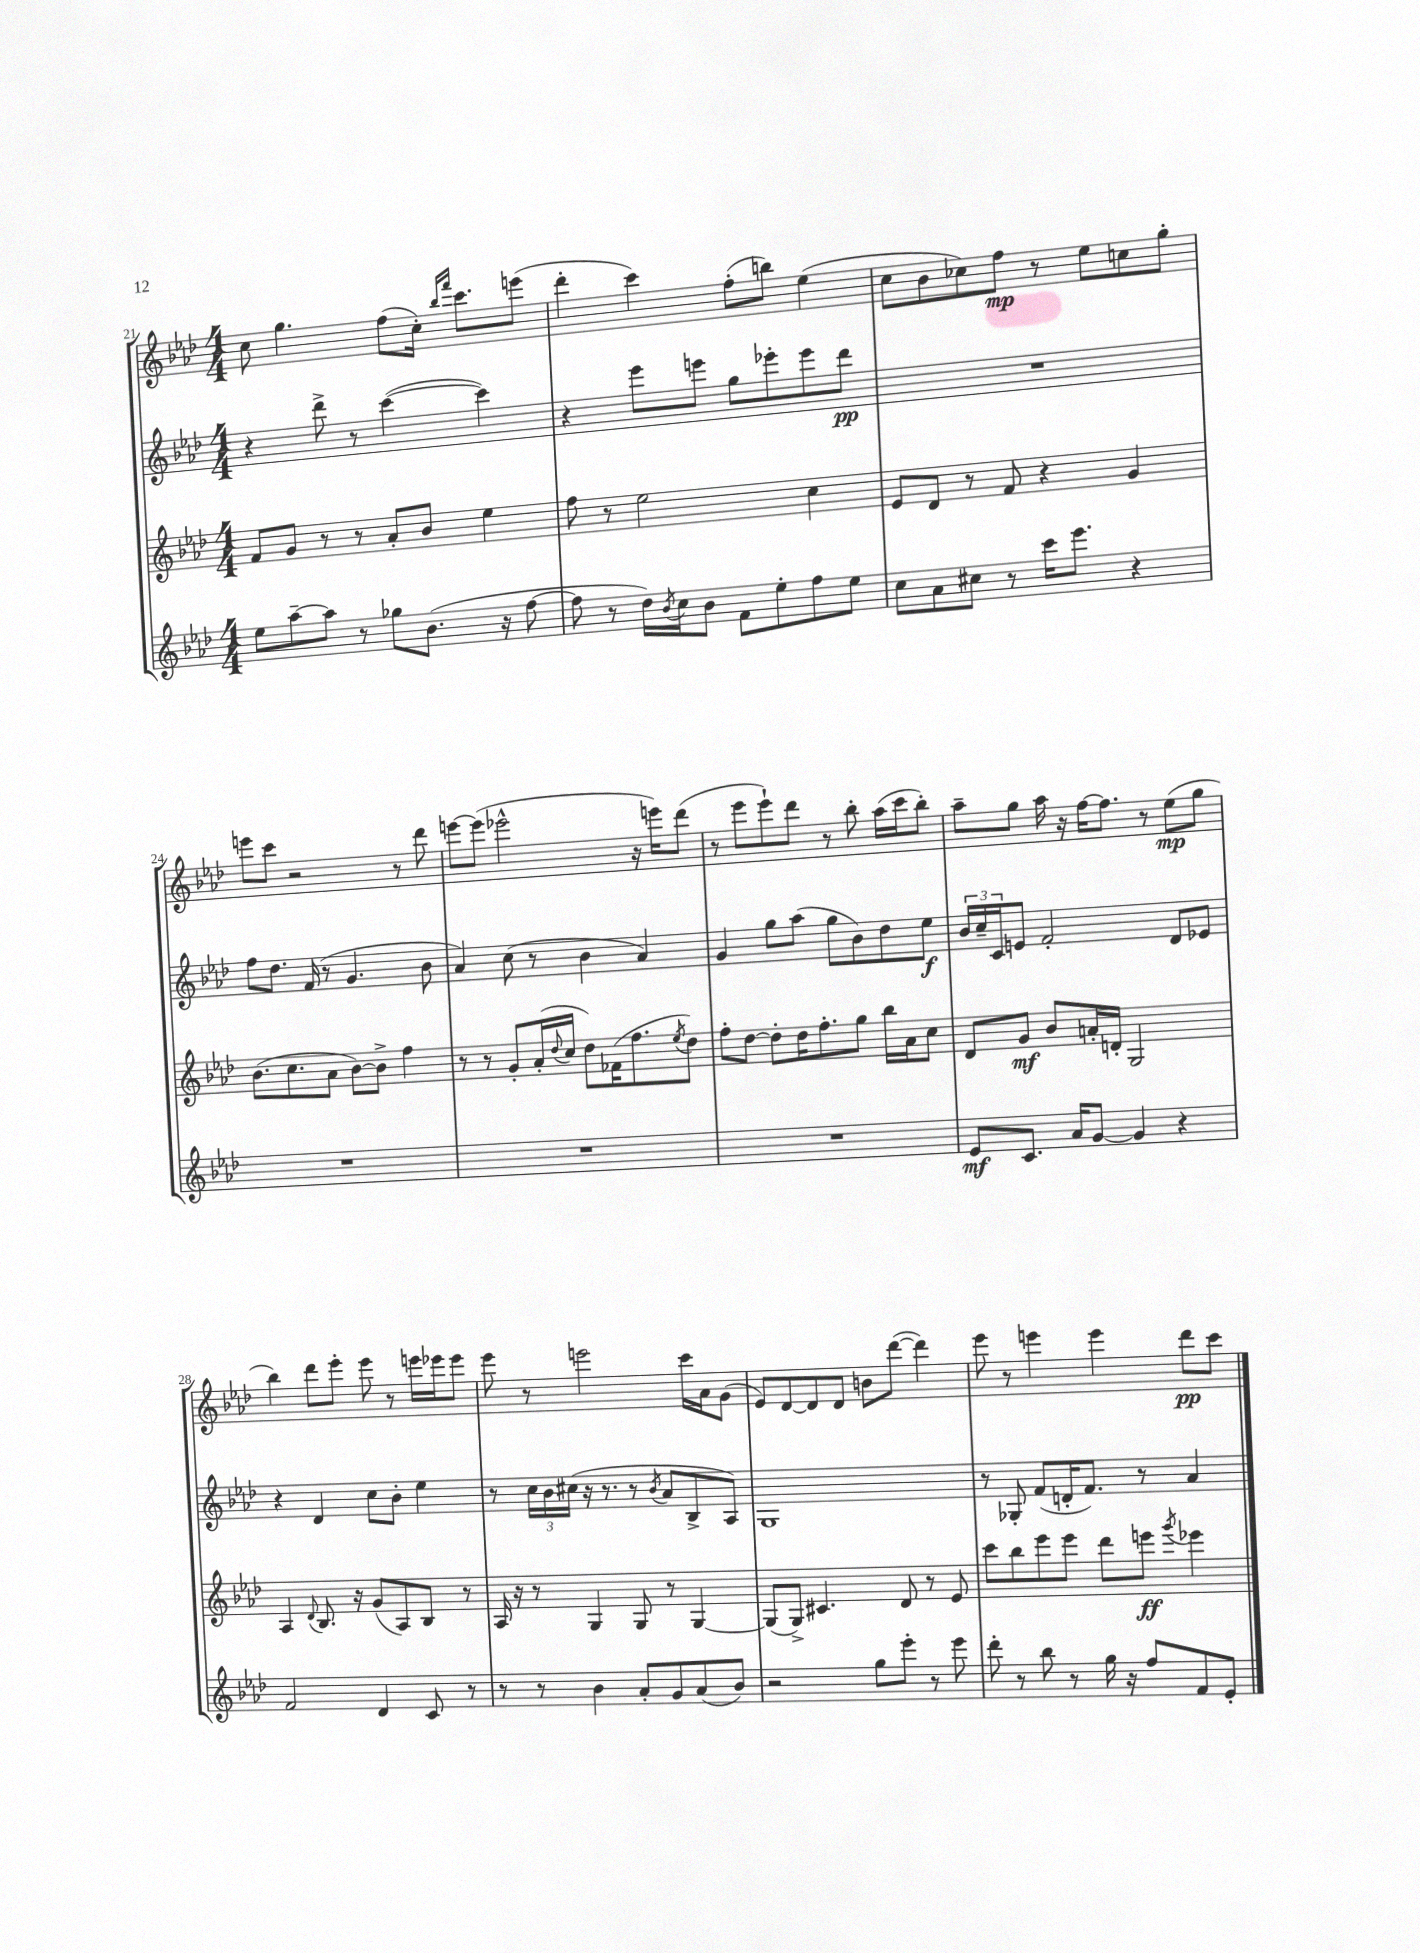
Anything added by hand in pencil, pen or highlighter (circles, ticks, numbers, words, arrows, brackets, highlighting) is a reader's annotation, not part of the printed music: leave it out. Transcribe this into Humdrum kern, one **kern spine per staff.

**kern	**dynam	**kern	**dynam	**kern	**dynam	**kern	**dynam
*part4	*part4	*part3	*part3	*part2	*part2	*part1	*part1
*staff4	*staff4	*staff3	*staff3	*staff2	*staff2	*staff1	*staff1
*clefG2	*	*clefG2	*	*clefG2	*	*clefG2	*
*k[b-e-a-d-]	*	*k[b-e-a-d-]	*	*k[b-e-a-d-]	*	*k[b-e-a-d-]	*
*M4/4	*	*M4/4	*	*M4/4	*	*M4/4	*
=21	=21	=21	=21	=21	=21	=21	=21
8ee-\L	.	8f/L	.	4r	.	8cc\	.
[8aa-~\	.	8g/J	.	.	.	4.gg\	.
8aa-\J]	.	8r	.	8ddd-^\	.	.	.
8r	.	8r	.	8r	.	.	.
8gg-X\L	.	8a-'/L	.	([4ccc\	.	(8ff\L	.
(8.b-\J	.	8b-/J	.	.	.	16cc'\Jk)	.
.	.	.	.	.	.	16qqbb-/LL	.
.	.	.	.	.	.	16qqfff/JJ	.
.	.	.	.	.	.	8.ccc\L	.
.	.	4ee-\	.	4ccc\])	.	.	.
16r	.	.	.	.	.	.	.
[8ff\	.	.	.	.	.	(8eeen\J	.
=22	=22	=22	=22	=22	=22	=22	=22
8ff\]	.	8ff\	.	4r	.	4ddd-'\	.
8r	.	8r	.	.	.	.	.
16dd-\LL)	.	2ee-\	.	8eee-\L	.	4ccc\)	.
8qb-/	.	.	.	.	.	.	.
16cc\J	.	.	.	.	.	.	.
8b-\J	.	.	.	8eeen\J	.	.	.
8f\L	.	.	.	8gg\L	.	(8ff'\L	.
8ee-'\	.	.	.	8eee-X'\	.	8bbn\J)	.
8ff\	.	4cc\	.	8eee-\	.	(4ee-\	.
8ee-\J	.	.	.	8ddd-\J	pp	.	.
=23	=23	=23	=23	=23	=23	=23	=23
8cc\L	.	8e-/L	.	1r	.	8cc\L	.
8a-\	.	8d-/J	.	.	.	8b-\	.
8cc#X\J	.	8r	.	.	.	8cc-X\)	.
8r	.	8f/	.	.	.	8ff\J	mp
16ccc\KL	.	4r	.	.	.	8r	.
8.eee-\J	.	.	.	.	.	.	.
.	.	.	.	.	.	8ee-\L	.
4r	.	4g/	.	.	.	8ccn\	.
.	.	.	.	.	.	8gg'\J	.
!!LO:LB:g=z
=24	=24	=24	=24	=24	=24	=24	=24
1r	.	(8.b-\L	.	8ff\L	.	8eeen\L	.
.	.	.	.	8.dd-\J	.	8ccc\J	.
.	.	8.cc\	.	.	.	.	.
.	.	.	.	.	.	2r	.
.	.	.	.	(16f/	.	.	.
.	.	8a-\J	.	8r	.	.	.
.	.	[8b-\L)	.	4.g/	.	.	.
.	.	8b-^\J]	.	.	.	.	.
.	.	4ff\	.	.	.	8r	.
.	.	.	.	8b-\	.	8ddd-\	.
=25	=25	=25	=25	=25	=25	=25	=25
1r	.	8r	.	4a-/)	.	[8eeen\L	.
.	.	8r	.	.	.	(8eee\J]	.
.	.	8g'/L	.	(8cc\	.	2eee-X^^\	.
.	.	(16a-'/L	.	8r	.	.	.
.	.	8qqdd-/	.	.	.	.	.
.	.	16cc/JJ	.	.	.	.	.
.	.	8dd-\L)	.	4b-\	.	.	.
.	.	(16f-X\K	.	.	.	.	.
.	.	8.ff\	.	.	.	.	.
.	.	.	.	4a-/)	.	16r	.
.	.	.	.	.	.	16eeen\KL)	.
.	.	8qee-/	.	.	.	.	.
.	.	8dd-\J)	.	.	.	(8ddd-\J	.
=26	=26	=26	=26	=26	=26	=26	=26
1r	.	8ff'\L	.	4g/	.	8r	.
.	.	[8dd-\J	.	.	.	8eee-\L	.
.	.	8dd-'\L]	.	8gg\L	.	8eee-`\)	.
.	.	16dd-\K	.	(8aa-\J	.	8ddd-\J	.
.	.	8.ff'\	.	.	.	.	.
.	.	.	.	8gg\L	.	8r	.
.	.	8gg\J	.	8b-\)	.	8bb-'\	.
.	.	16bb-\LL	.	8dd-\	.	(16aa-\LL	.
.	.	16a-\J	.	.	.	16ccc\J	.
.	.	8cc\J	.	8ee-\J	f	8bb-'\J)	.
=27	=27	=27	=27	=27	=27	=27	=27
8e-/L	mf	8d-/L	.	24b-/LL	.	8aa-~\L	.
.	.	.	.	24cc~/	.	.	.
.	.	.	.	24c/J	.	.	.
8.c/J	.	8g/J	mf	8en/J	.	8gg\J	.
.	.	8b-/L	.	2f'/	.	16aa-\	.
16a-/KL	.	.	.	.	.	16r	.
[8g/J	.	16an'/L	.	.	.	[16ff\KL	.
.	.	16dn'/JJ	.	.	.	8.ff\J]	.
4g/]	.	2G/	.	.	.	.	.
.	.	.	.	.	.	8r	.
4r	.	.	.	8d-/L	.	(8ee-\L	mp
.	.	.	.	8e-X/J	.	8gg\J	.
!!LO:LB:g=z
=28	=28	=28	=28	=28	=28	=28	=28
2f/	.	4A-/	.	4r	.	4bb-\)	.
.	.	8qqd-/	.	.	.	.	.
.	.	8.B-/	.	4d-/	.	8ddd-\L	.
.	.	.	.	.	.	8eee-'\J	.
.	.	16r	.	.	.	.	.
4d-/	.	(8g/L	.	8cc\L	.	8eee-\	.
.	.	8A-/)	.	8b-'\J	.	8r	.
8c/	.	8B-/J	.	4ee-\	.	16eeen\LL	.
.	.	.	.	.	.	16eee-X\J	.
8r	.	8r	.	.	.	8eee-\J	.
=29	=29	=29	=29	=29	=29	=29	=29
8r	.	16A-/	.	8r	.	8eee-\	.
.	.	16r	.	.	.	.	.
8r	.	8r	.	24cc\LL	.	8r	.
.	.	.	.	24b-\	.	.	.
.	.	.	.	(24cc#X\JJ	.	.	.
4b-\	.	4G/	.	16r	.	2eeen\	.
.	.	.	.	8.r	.	.	.
8a-'/L	.	8G/	.	8r	.	.	.
.	.	.	.	8qb-/	.	.	.
8g/	.	8r	.	8a-/L	.	.	.
(8a-/	.	[4G/	.	8B-^/	.	16ccc\LL	.
.	.	.	.	.	.	16a-\J	.
8b-/J)	.	.	.	8A-/J)	.	(8g\J	.
=30	=30	=30	=30	=30	=30	=30	=30
2r	.	(8G/L]	.	1G	.	8e-/L)	.
.	.	8G^/J)	.	.	.	[8d-/	.
.	.	4.c#X/	.	.	.	8d-/]	.
.	.	.	.	.	.	8d-/J	.
8gg\L	.	.	.	.	.	8bn\L	.
8eee-'\J	.	8d-/	.	.	.	([8ddd-\J	.
8r	.	8r	.	.	.	4ddd-\])	.
8eee-\	.	8e-/	.	.	.	.	.
=31	=31	=31	=31	=31	=31	=31	=31
8ddd-'\	.	8ccc\L	.	8r	.	8eee-\	.
8r	.	8bb-\	.	8G-X'/	.	8r	.
8bb-\	.	8eee-\	.	(8f/L	.	4eeen\	.
8r	.	8eee-\J	.	16dn'/K	.	.	.
.	.	.	.	8.f/J)	.	.	.
16gg\	.	8ddd-\L	.	.	.	4eee\	.
16r	.	.	.	.	.	.	.
8ff/L	.	8eeen\J	ff	8r	.	.	.
.	.	8qggg/	.	.	.	.	.
8f/	.	4eee-X\	.	4a-/	.	8ddd-\L	pp
8e-'/J	.	.	.	.	.	8ccc\J	.
==	==	==	==	==	==	==	==
*-	*-	*-	*-	*-	*-	*-	*-
